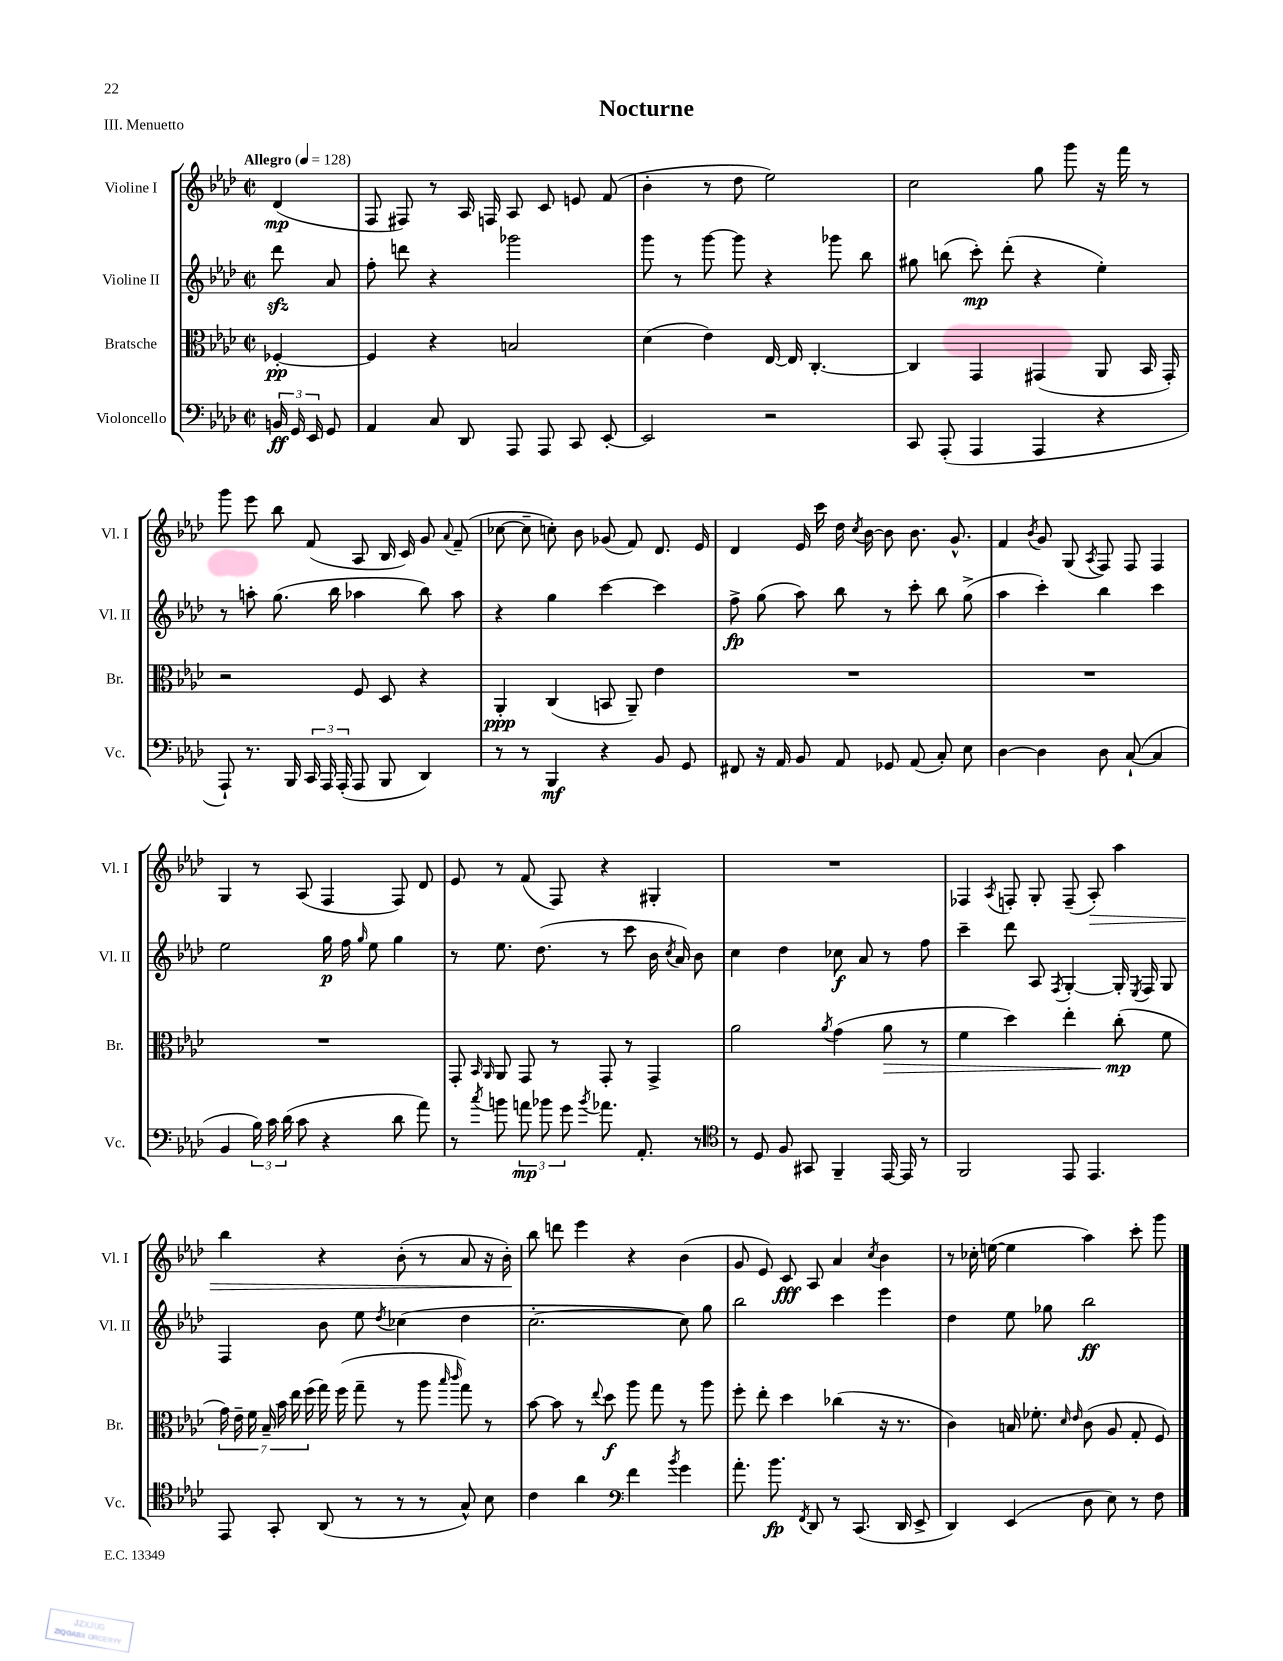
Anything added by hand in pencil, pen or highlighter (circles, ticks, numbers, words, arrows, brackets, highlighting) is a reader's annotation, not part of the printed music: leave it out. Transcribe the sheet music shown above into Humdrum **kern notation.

**kern	**kern	**kern	**kern
*staff4	*staff3	*staff2	*staff1
*clefF4	*clefC3	*clefG2	*clefG2
*k[b-e-a-d-]	*k[b-e-a-d-]	*k[b-e-a-d-]	*k[b-e-a-d-]
*M2/2	*M2/2	*M2/2	*M2/2
*met(c|)	*met(c|)	*met(c|)	*met(c|)
*MM128	*MM128	*MM128	*MM128
24BB/	[4F-'/	8ddd-\	(4d-/
24GG/	.	.	.
24EE-/	.	.	.
8GG/	.	8a-/	.
=	=	=	=
4AA-/	4F-/]	8ff'\	8F/
.	.	8ddd\	8F#/)
8C/	4r	4r	8r
8DD-/	.	.	16A-/
.	.	.	16F/
8AAA-/	2B/	2ggg-\	8A-/
8AAA-/	.	.	8c/
8CC/	.	.	8e/
[8EE-'/	.	.	(8f/
=	=	=	=
2EE-/]	(4d-\	8ggg\	4b-'\
.	.	8r	.
.	4e-\)	[8ggg\	8r
.	.	8ggg\]	8dd-\
2r	[16E-/	4r	2ee-\)
.	16E-/]	.	.
.	[4.C'/	.	.
.	.	8ggg-\	.
.	.	8bb-\	.
=	=	=	=
8CC/	4C/]	8gg#\	2cc\
(8AAA-'/	.	(8bb\	.
4AAA-/	4GG/	8ccc'\)	.
.	.	(8ddd-'\	.
4AAA-/	(4GG#/	4r	8gg\
.	.	.	8ggg\
4r	8AA-/	4ee-'\)	16r
.	.	.	16fff\
.	16BB-/	.	8r
.	16GG#'/)	.	.
=	=	=	=
8AAA-`/)	2r	8r	8ggg\
8.r	.	8aa'\	8eee-\
.	.	(8.gg\	8bb-\
16BBB-/	.	.	.
24CC/	.	.	(8f/
24AAA-/	.	.	.
.	.	16bb-\	.
(24AAA-'/	.	.	.
8AAA-/	8F/	4aa-\	8A-/
8BBB-/	8D-/	.	16B-/
.	.	.	16c/)
4DD-/)	4r	8bb-\)	8g/
.	.	.	8qqa-/
.	.	8aa-\	(8f~/
=	=	=	=
8r	4AA-'/	4r	[8cc-\
8r	.	.	8cc-~\]
4BBB-/	(4C/	4gg\	8cc'\)
.	.	.	8b-\
4r	8BB/	[4ccc\	(8g-/
.	8AA-~/)	.	8f/)
8BB-/	4e-\	4ccc\]	8.d-/
8GG/	.	.	.
.	.	.	16e-/
=	=	=	=
8FF#/	1r	8ff^\	4d-/
16r	.	(8gg\	.
16AA-/	.	.	.
8BB-/	.	8aa-\)	16e-/
.	.	.	16ccc\
8AA-/	.	8bb-\	16dd-\
.	.	.	8qcc/
.	.	.	[16b-\
8GG-/	.	8r	8b-\]
(8AA-/	.	8ccc'\	8.b-\
8C'/)	.	8bb-\	.
.	.	.	8.g^^/
8E-\	.	(8gg^\	.
=	=	=	=
[4D-\	1r	4aa-\	4f/
.	.	.	8qb-/
4D-\]	.	4ccc'\)	8g/
.	.	.	(8G/
.	.	.	8qA-/
8D-\	.	4bb-\	8F/)
([8C`/	.	.	8F/
4C/]	.	4ccc\	4F/
=	=	=	=
4BB-/	1r	2ee-\	4G/
24B-\)	.	.	8r
24c\	.	.	.
(24d-\	.	.	.
8c\	.	.	(8A-/
4r	.	16gg\	4F/
.	.	16ff\	.
.	.	16qqgg/	.
.	.	8ee-\	.
8d-\	.	4gg\	8F/)
8a-\)	.	.	8d-/
=	=	=	=
8r	8GG'/	8r	8e-/
.	16qqBB-/	.	.
8qcc/	16qqAA-/	.	.
8b\	8AA-/	8.ee-\	8r
12a\	8GG/	.	(8f/
.	.	(8.dd-\	.
12b-\	.	.	.
.	8r	.	8F/)
12g\	.	.	.
8qb-/	.	.	.
8.a-\	8GG'/	8r	4r
.	8r	8ccc\	.
8.AA-'/	.	.	.
.	4GG^/	16b-\	4G#'/
.	.	8qcc/	.
.	.	16a-/)	.
8r	.	8b-\	.
=	=	=	=
*clefC4	*	*	*
8r	2a-\	4cc\	1r
8D-/	.	.	.
8F/	.	4dd-\	.
8GG#/	.	.	.
.	8qa-/	.	.
4FF~/	(4g\	8cc-\	.
.	.	8a-/	.
[16EE-/	8a-\	8r	.
16EE-/]	.	.	.
8r	8r	8ff\	.
=	=	=	=
2FF/	4f\	4ccc~\	4F-/
.	.	.	8qA-/
.	4dd-\)	8ddd-\	8F'/
.	.	8A-/	8G'/
.	.	8qF/	.
8EE-/	4ee-'\	[4G'/	(8F~/
4.EE-/	.	.	8A-'/)
.	(8cc'\	16G'/]	4aa-\
.	.	8qE-/	.
.	.	16F/	.
.	8f\	8G/	.
=	=	=	=
8EE-/	28g\)	4F/	4bb-\
.	28e-~\	.	.
.	28f\	.	.
.	28B-~/	.	.
8GG'/	.	.	.
.	28b-\	.	.
.	28ee-\	.	.
.	(28ff\	.	.
(8AA-/	16gg\)	8b-\	4r
.	(16ff\	.	.
8r	8gg~\	8ee-\	.
.	.	8qdd-/	.
8r	8r	(4cc-\	(8b-'\
8r	8aa-\	.	8r
.	16qqbb-/	.	.
.	16qqccc/	.	.
8G^^/)	8gg\)	4dd-\	8a-/
8B-\	8r	.	16r
.	.	.	16b-'\)
=	=	=	=
4c\	[8b-\	[2.cc'\	8bb-\
.	8b-\]	.	8ddd\
4a-\	8r	.	4eee-\
.	8qqee-/	.	.
.	8dd-\	.	.
*clefF4	*	*	*
4f\	8aa-\	.	4r
.	8gg\	.	.
8qb-/	.	.	.
4g\	8r	8cc\])	(4b-\
.	8aa-\	8gg\	.
=	=	=	=
8.a-'\	8ff'\	2bb-\	8g/
.	8ee-'\	.	8e-/)
8.b-\	.	.	.
.	4dd-\	.	8c/
8qFF/	.	.	.
8DD-/	.	.	8A-/
8r	(4cc-\	4ccc\	4a-/
(8.CC/	.	.	.
.	.	.	8qcc/
.	16r	4eee-\	4b-\
16DD-/	8.r	.	.
8EE-^/	.	.	.
=	=	=	=
4DD-/)	4c\)	4dd-\	8r
.	.	.	16cc-'\
.	.	.	([16ee\
(4EE-/	16B/	8ee-\	4ee\]
.	8.f-'\	.	.
.	.	8gg-\	.
.	16qqd-/	.	.
.	16qqe-/	.	.
8D-\	(8c\	2bb-\	4aa-\)
8E-\)	8A-/	.	.
8r	8G'/	.	8ccc'\
8F\	8F/)	.	8ggg\
==	==	==	==
*-	*-	*-	*-
